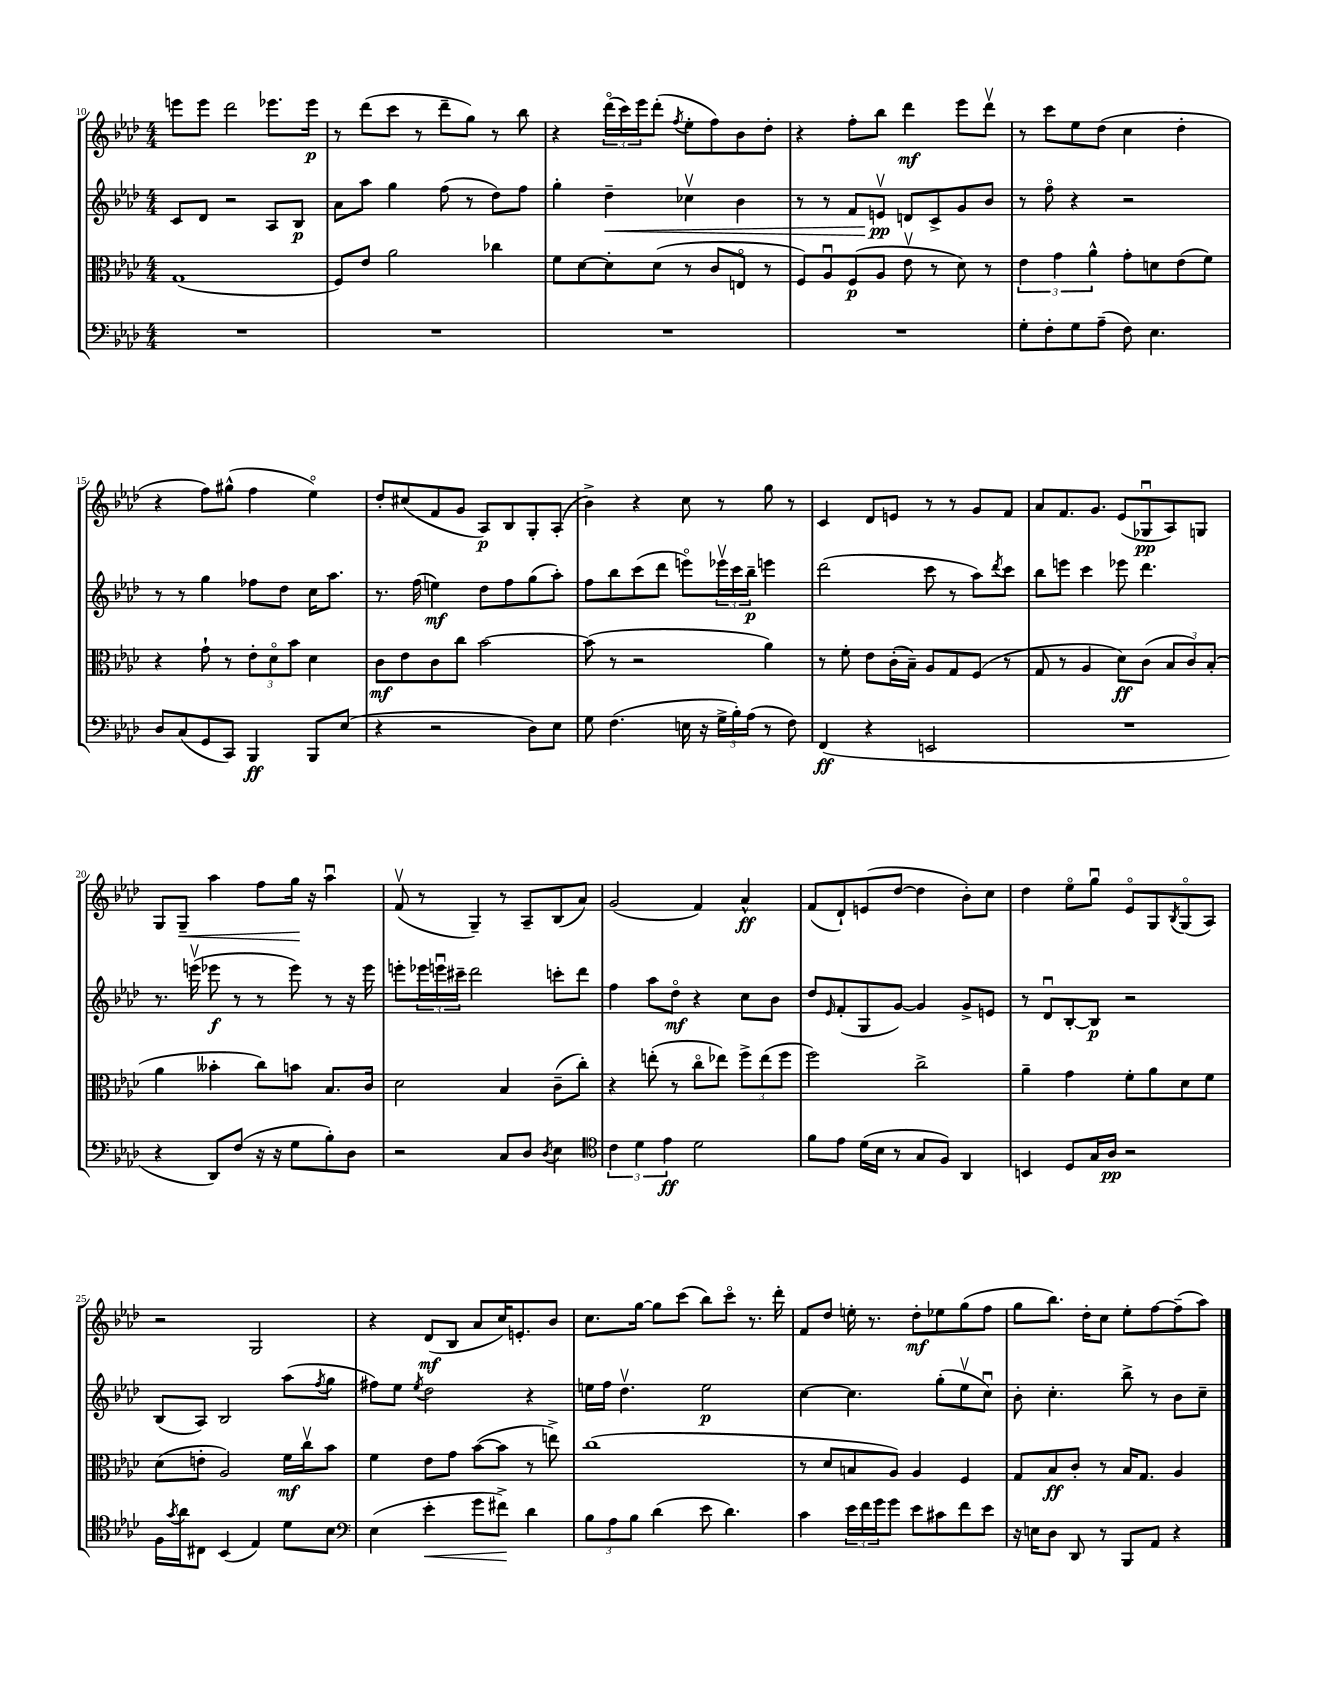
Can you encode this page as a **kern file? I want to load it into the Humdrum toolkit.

**kern	**dynam	**kern	**dynam	**kern	**dynam	**kern	**dynam
*part4	*part4	*part3	*part3	*part2	*part2	*part1	*part1
*staff4	*staff4	*staff3	*staff3	*staff2	*staff2	*staff1	*staff1
*clefF4	*	*clefC3	*	*clefG2	*	*clefG2	*
*k[b-e-a-d-]	*	*k[b-e-a-d-]	*	*k[b-e-a-d-]	*	*k[b-e-a-d-]	*
*M4/4	*	*M4/4	*	*M4/4	*	*M4/4	*
=10	=10	=10	=10	=10	=10	=10	=10
1r	.	(1G	.	8c/L	.	8eeen\L	.
.	.	.	.	8d-/J	.	8eee\J	.
.	.	.	.	2r	.	2ddd-\	.
.	.	.	.	8A-/L	.	8.eee-X\L	.
.	.	.	.	8B-/J	p	.	.
.	.	.	.	.	.	16eee-\Jk	p
=11	=11	=11	=11	=11	=11	=11	=11
1r	.	8F/L)	.	8a-\L	.	8r	.
.	.	8e-/J	.	8aa-\J	.	(8ddd-\L	.
.	.	2a-\	.	4gg\	.	8ccc\J	.
.	.	.	.	.	.	8r	.
.	.	.	.	(8ff\	.	8ddd-~\L	.
.	.	.	.	8r	.	8gg\J)	.
.	.	4cc-X\	.	8dd-\L)	.	8r	.
.	.	.	.	8ff\J	.	8bb-\	.
=12	=12	=12	=12	=12	=12	=12	=12
1r	.	8f\L	.	4gg'\	.	4r	.
.	.	[8d-\	.	.	.	.	.
!	!	!	!	!	!LO:HP:b	!	!
.	.	8d-'\]	.	4dd-~\	<	(24ddd-\LL	.
.	.	.	.	.	.	24ccc\)	.
.	.	.	.	.	.	24eee-\J	.
.	.	(8d-\J	.	.	.	(8ddd-'\J	.
.	.	.	.	.	.	8qff/	.
.	.	8r	.	4cc-Xv\	.	8ee-'\L	.
.	.	8c/L	.	.	.	8ff\)	.
.	.	8En/J	.	4b-\	.	8b-\	.
.	.	8r	.	.	.	8dd-'\J	.
=13	=13	=13	=13	=13	=13	=13	=13
1r	.	8F/L)	.	8r	.	4r	.
.	.	8A-u/	.	8r	.	.	.
.	.	(8F/	p	8f/L	.	8ff'\L	.
.	.	8A-/J	.	8env/J	pp	8bb-\J	.
.	.	8e-v\	.	8dn/L	[	4ddd-\	mf
.	.	8r	.	8c^/	.	.	.
.	.	8d-\)	.	8g/	.	8eee-\L	.
.	.	8r	.	8b-/J	.	8ddd-v\J	.
=14	=14	=14	=14	=14	=14	=14	=14
8G'\L	.	6e-\	.	8r	.	8r	.
8F'\	.	.	.	8ff\	.	8ccc\L	.
.	.	6g\	.	.	.	.	.
8G\	.	.	.	4r	.	8ee-\	.
.	.	6a-^^\	.	.	.	.	.
(8A-~\J	.	.	.	.	.	(8dd-\J	.
8F\)	.	8g'\L	.	2r	.	4cc\	.
4.E-\	.	8dn\	.	.	.	.	.
.	.	(8e-\	.	.	.	4dd-'\	.
.	.	8f\J)	.	.	.	.	.
!!LO:LB:g=z
=15	=15	=15	=15	=15	=15	=15	=15
8D-/L	.	4r	.	8r	.	4r	.
(8C/	.	.	.	8r	.	.	.
8GG/	.	8g`\	.	4gg\	.	8ff\L)	.
8CC/J)	.	8r	.	.	.	(8gg#X^^\J	.
4BBB-/	ff	12e-'\L	.	8ff-X\L	.	4ff\	.
.	.	12d-\	.	.	.	.	.
.	.	.	.	8dd-\J	.	.	.
.	.	12b-\J	.	.	.	.	.
8BBB-/L	.	4d-\	.	16cc\KL	.	4ee-\)	.
.	.	.	.	8.aa-\J	.	.	.
(8E-/J	.	.	.	.	.	.	.
=16	=16	=16	=16	=16	=16	=16	=16
4r	.	8c\L	mf	8.r	.	8dd-'/L	.
.	.	8e-\	.	.	.	(8cc#X/	.
.	.	.	.	(16ff\	.	.	.
2r	.	8c\	.	4een\)	mf	8f/	.
.	.	8cc\J	.	.	.	8g/J	.
.	.	[2b-\	.	8dd-\L	.	8A-/L)	p
.	.	.	.	8ff\	.	8B-/	.
8D-\L)	.	.	.	(8gg\	.	8G'/	.
8E-\J	.	.	.	8aa-'\J)	.	(8A-'/J	.
=17	=17	=17	=17	=17	=17	=17	=17
8G\	.	(8b-\]	.	8ff\L	.	4b-^\)	.
(4.F\	.	8r	.	8bb-\	.	.	.
.	.	2r	.	(8ccc\	.	4r	.
.	.	.	.	8ddd-\J	.	.	.
16En\	.	.	.	8eeen\L)	.	8cc\	.
16r	.	.	.	.	.	.	.
24G^\LL	.	.	.	24eee-Xv\L	.	8r	.
24B-'\)	.	.	.	24ccc\	.	.	.
(24A-\JJ	.	.	.	24bb-~\JJ	p	.	.
8r	.	4a-\)	.	4eeen\	.	8gg\	.
8F\)	.	.	.	.	.	8r	.
=18	=18	=18	=18	=18	=18	=18	=18
(4FF/	ff	8r	.	(2ddd-\	.	4c/	.
.	.	8f'\	.	.	.	.	.
4r	.	8e-\L	.	.	.	8d-/L	.
.	.	(16c'\L	.	.	.	8en/J	.
.	.	16B-~\JJ)	.	.	.	.	.
2EEn/	.	8A-/L	.	8ccc\	.	8r	.
.	.	8G/	.	8r	.	8r	.
.	.	(8F/J	.	8aa-\L)	.	8g/L	.
.	.	.	.	8qddd-/	.	.	.
.	.	8r	.	8ccc\J	.	8f/J	.
=19	=19	=19	=19	=19	=19	=19	=19
1r	.	8G/	.	8bb-\L	.	8a-/L	.
.	.	8r	.	8eeen\J	.	8.f/	.
.	.	4A-/	.	4ccc\	.	.	.
.	.	.	.	.	.	8.g/J	.
.	.	8d-\L)	ff	8eee-X\	.	(8e-/L	.
.	.	(8c\J	.	4.ddd-\	.	8G-Xu/	pp
.	.	12B-/L	.	.	.	8A-/)	.
.	.	12c/)	.	.	.	.	.
.	.	.	.	.	.	8Gn/J	.
.	.	(12B-'/J	.	.	.	.	.
!!LO:LB:g=z
=20	=20	=20	=20	=20	=20	=20	=20
4r	.	4a-\	.	8.r	.	8G/L	.
!	!	!	!	!	!	!	!LO:HP:b
.	.	.	.	.	.	8G~/J	<
.	.	.	.	(16eeenv\	.	.	.
8DD-/L)	.	4b--X'\	.	8eee-X\	f	4aa-\	.
(8F/J	.	.	.	8r	.	.	.
16r	.	8cc\L)	.	8r	.	8ff\L	.
16r	.	.	.	.	.	.	.
8G\L	.	8bn\J	.	8eee-\)	.	16gg\Jk	.
.	.	.	.	.	.	16r	[
8B-'\)	.	8.B-/L	.	8r	.	4aa-u\	.
8D-\J	.	.	.	16r	.	.	.
.	.	16c/Jk	.	16eee-\	.	.	.
=21	=21	=21	=21	=21	=21	=21	=21
2r	.	2d-\	.	8eeen'\L	.	(8fv/	.
.	.	.	.	24eee-X\L	.	8r	.
.	.	.	.	24eeenu\	.	.	.
.	.	.	.	24ccc#X~\JJ	.	.	.
.	.	.	.	2ddd-\	.	4G~/)	.
8C/L	.	4B-/	.	.	.	8r	.
8D-/J	.	.	.	.	.	8A-~/L	.
8qD-/	.	.	.	.	.	.	.
4E-\	.	(8c~\L	.	8cccn'\L	.	(8B-/	.
.	.	8cc'\J)	.	8ddd-\J	.	8a-/J)	.
=22	=22	=22	=22	=22	=22	=22	=22
*clefC4	*	*	*	*	*	*	*
6c\	.	4r	.	4ff\	.	(2g/	.
6d-\	.	.	.	.	.	.	.
.	.	(8een'\	.	8aa-\L	.	.	.
6e-\	ff	.	.	.	.	.	.
.	.	8r	.	8dd-\J	mf	.	.
2d-\	.	8cc\L	.	4r	.	4f/)	.
.	.	8ee-X\J)	.	.	.	.	.
.	.	12ff^\L	.	8cc\L	.	4a-^^/	ff
.	.	(12ee-\	.	.	.	.	.
.	.	.	.	8b-\J	.	.	.
.	.	12ff\J	.	.	.	.	.
=23	=23	=23	=23	=23	=23	=23	=23
8f\L	.	2ff\)	.	8dd-/L	.	(8f/L	.
.	.	.	.	16qqe-/	.	.	.
8e-\J	.	.	.	(8f'/	.	8d-`/)	.
(16d-\LL	.	.	.	8G/	.	(8en/	.
16B-\JJ	.	.	.	.	.	.	.
8r	.	.	.	[8g/J)	.	[8dd-/J	.
8G/L	.	2cc^\	.	4g/]	.	4dd-\]	.
8F/J)	.	.	.	.	.	.	.
4AA-/	.	.	.	8g^/L	.	8b-'\L)	.
.	.	.	.	8en/J	.	8cc\J	.
=24	=24	=24	=24	=24	=24	=24	=24
4BBn/	.	4a-~\	.	8r	.	4dd-\	.
.	.	.	.	8d-u/L	.	.	.
8D-/L	.	4g\	.	[8B-'/	.	8ee-\L	.
16G/L	.	.	.	8B-/J]	p	8ggu\J	.
16A-/JJ	pp	.	.	.	.	.	.
2r	.	8f'\L	.	2r	.	8e-/L	.
.	.	8a-\	.	.	.	8G/	.
.	.	.	.	.	.	8qB-/	.
.	.	8d-\	.	.	.	(8G/	.
.	.	8f\J	.	.	.	8A-/J)	.
!!LO:LB:g=z
=25	=25	=25	=25	=25	=25	=25	=25
16F\LL	.	(8d-\L	.	(8B-/L	.	2r	.
8qg/	.	.	.	.	.	.	.
16a-\J	.	.	.	.	.	.	.
8C#X\J	.	8en'\J	.	8A-/J)	.	.	.
(4BB-/	.	2A-/)	.	2B-/	.	.	.
4E-/)	.	.	.	.	.	2G/	.
8d-\L	.	16f\LL	mf	(8aa-\L	.	.	.
.	.	16ccv\J	.	.	.	.	.
.	.	.	.	8qff/	.	.	.
8B-\J	.	8b-\J	.	8gg\J	.	.	.
=26	=26	=26	=26	=26	=26	=26	=26
*clefF4	*	*	*	*	*	*	*
(4E-\	.	4f\	.	8ff#X\L)	.	4r	.
.	.	.	.	8ee-\J	.	.	.
.	.	.	.	8qee-/	.	.	.
!	!LO:HP:b	!	!	!	!	!	!
4e-'\	<	8e-\L	.	2dd-\	.	(8d-/L	mf
.	.	8g\J	.	.	.	8B-/J	.
8g\L	.	([8b-\L	.	.	.	8a-/L	.
8f#X^\J)	.	8b-\J]	.	.	.	16cc/K)	.
.	.	.	.	.	.	8.en'/	.
4d-\	[	8r	.	4r	.	.	.
.	.	8een^\)	.	.	.	8b-/J	.
=27	=27	=27	=27	=27	=27	=27	=27
12B-\L	.	(1cc	.	16een\LL	.	8.cc\L	.
.	.	.	.	16ff\JJ	.	.	.
12A-\	.	.	.	.	.	.	.
.	.	.	.	4.dd-v\	.	.	.
12B-\J	.	.	.	.	.	.	.
.	.	.	.	.	.	[16gg\Jk	.
(4d-\	.	.	.	.	.	8gg\L]	.
.	.	.	.	.	.	(8ccc\J	.
8e-\	.	.	.	2ee\	p	8bb-\L)	.
4.d-\)	.	.	.	.	.	8ccc\J	.
.	.	.	.	.	.	8.r	.
.	.	.	.	.	.	16ddd-'\	.
=28	=28	=28	=28	=28	=28	=28	=28
4c\	.	8r	.	[4cc\	.	8f/L	.
.	.	8d-/L	.	.	.	8dd-/J	.
24e-\LL	.	8Bn/	.	4.cc\]	.	16een'\	.
24f\	.	.	.	.	.	.	.
.	.	.	.	.	.	8.r	.
24g\J	.	.	.	.	.	.	.
8g\J	.	8A-/J)	.	.	.	.	.
8e-\L	.	4A-/	.	.	.	8dd-'\L	mf
8c#X\	.	.	.	(8gg'\L	.	8ee-X\	.
8f\	.	4F/	.	8ee-v\	.	(8gg\	.
8e-\J	.	.	.	8ccu\J)	.	8ff\J	.
=29	=29	=29	=29	=29	=29	=29	=29
16r	.	8G/L	.	8b-'\	.	8gg\L	.
16En\KL	.	.	.	.	.	.	.
8D-\J	.	8B-/	ff	4.cc'\	.	8.bb-\J)	.
8DD-/	.	8c'/J	.	.	.	.	.
.	.	.	.	.	.	16dd-'\KL	.
8r	.	8r	.	.	.	8cc\J	.
8BBB-/L	.	16B-/KL	.	8bb-^\	.	8ee-'\L	.
.	.	8.G/J	.	.	.	.	.
8AA-/J	.	.	.	8r	.	[8ff\	.
4r	.	4A-/	.	8b-\L	.	(8ff~\]	.
.	.	.	.	8cc~\J	.	8aa-\J)	.
==	==	==	==	==	==	==	==
*-	*-	*-	*-	*-	*-	*-	*-
